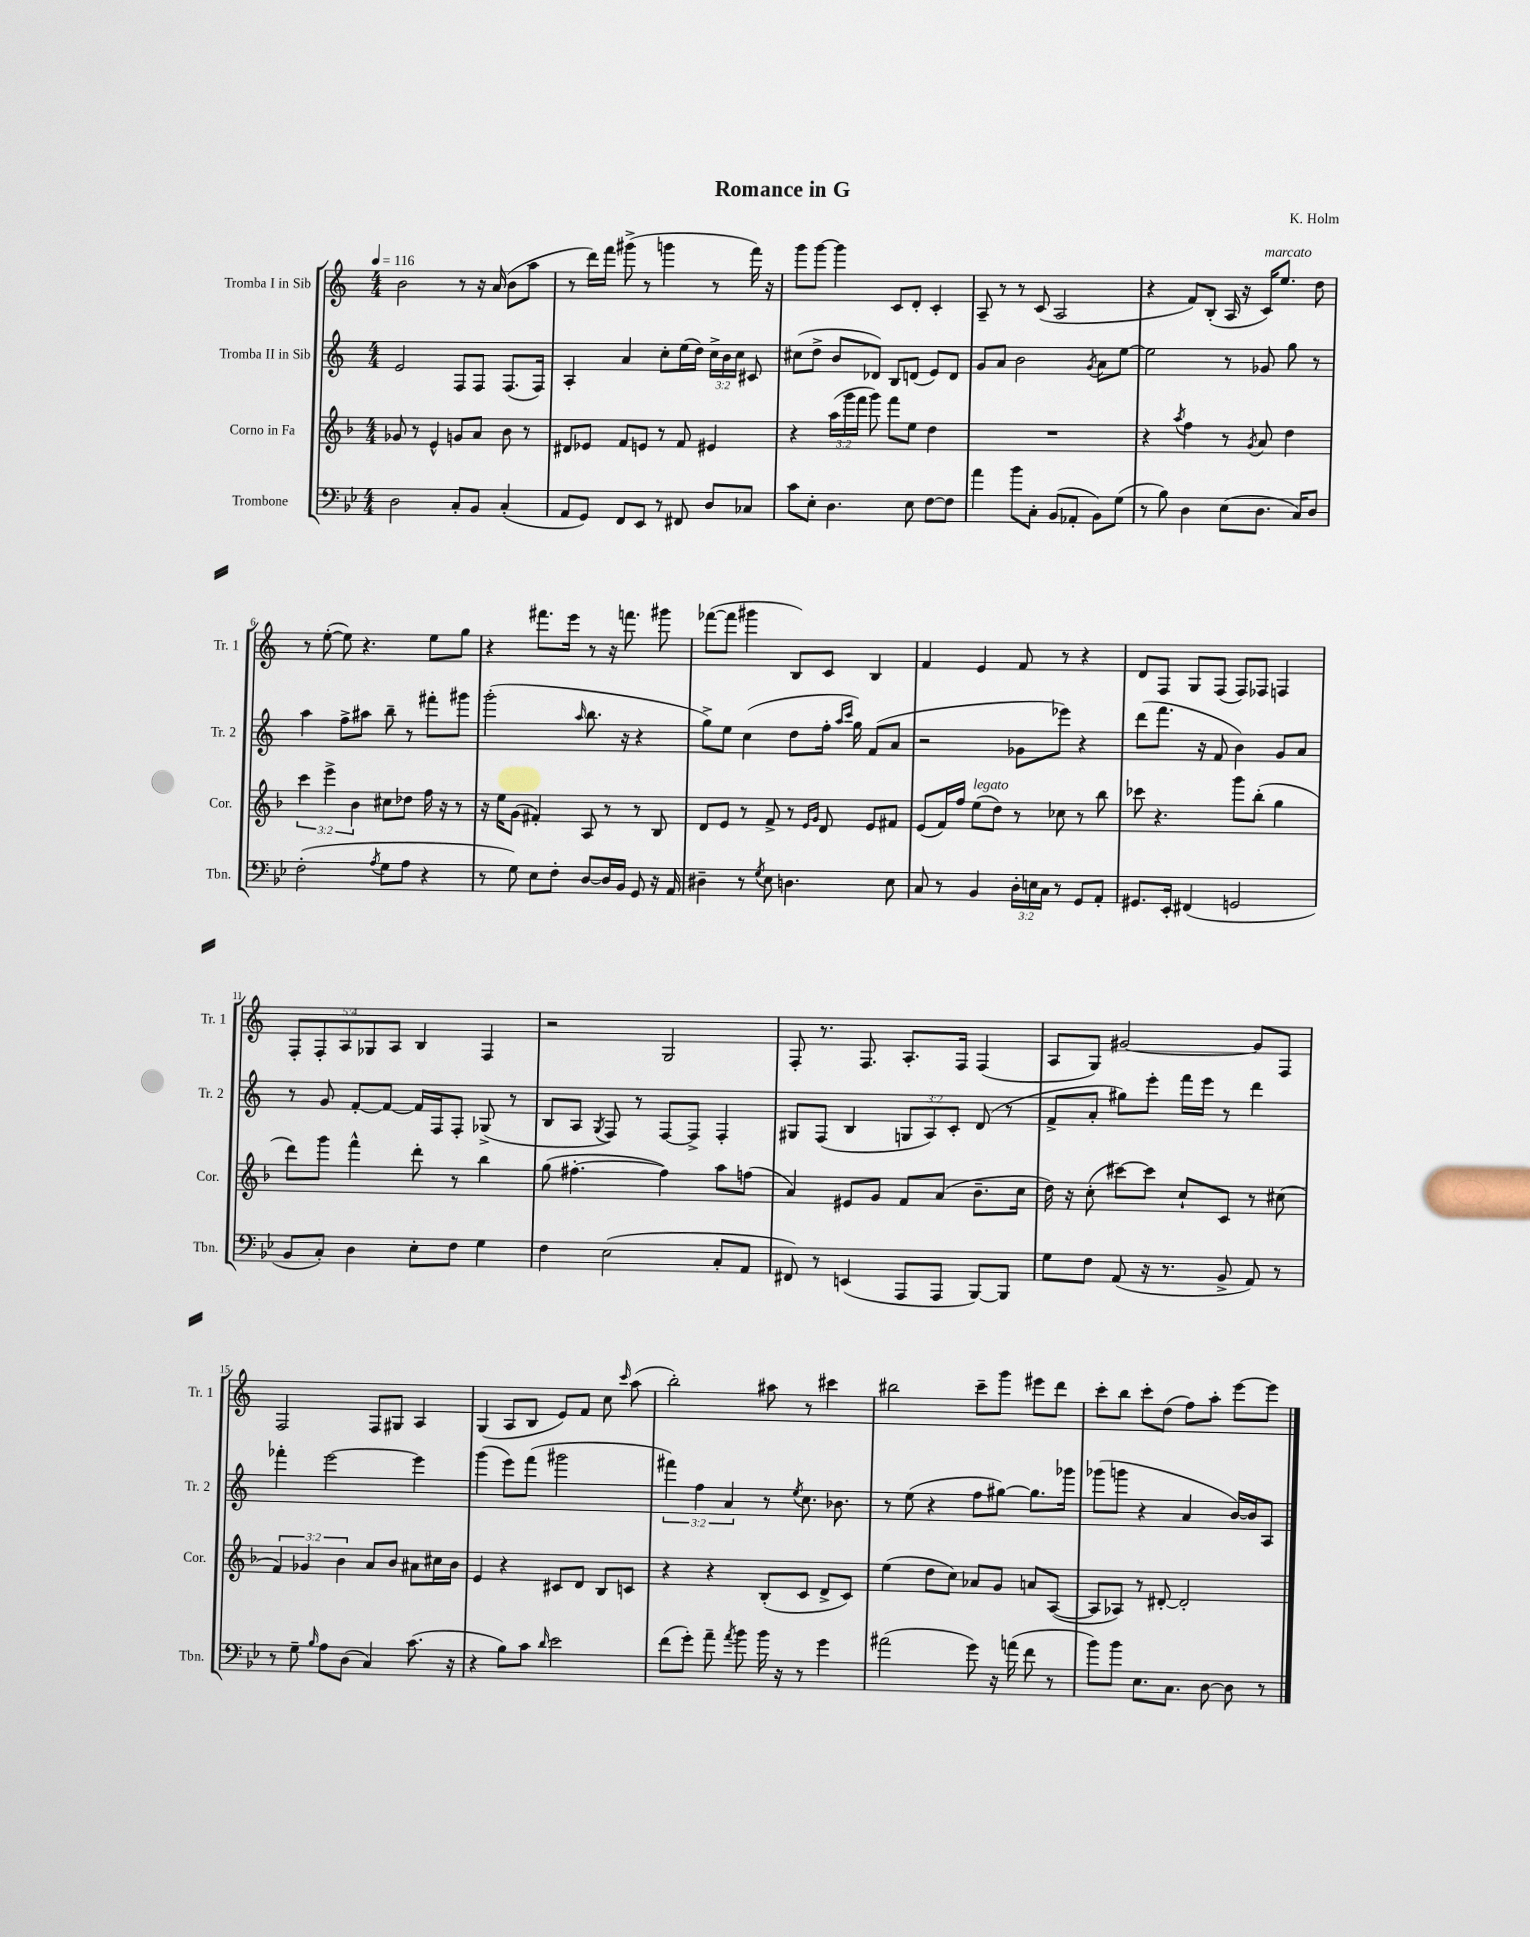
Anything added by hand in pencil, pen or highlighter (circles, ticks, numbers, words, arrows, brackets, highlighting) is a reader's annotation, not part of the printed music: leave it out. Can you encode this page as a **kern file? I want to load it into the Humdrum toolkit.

**kern	**kern	**kern	**kern
*staff4	*staff3	*staff2	*staff1
*clefF4	*clefG2	*clefG2	*clefG2
*k[b-e-]	*k[b-]	*k[]	*k[]
*M4/4	*M4/4	*M4/4	*M4/4
*MM116	*MM116	*MM116	*MM116
2D\	8g-/	2e/	2b\
.	8r	.	.
.	4e^^/	.	.
8C'/L	8g/L	8F/L	8r
8BB-/J	8a/J	8F/J	16r
.	.	.	(16a/
(4C'/	8b-\	(8.F/L	8b\L
.	8r	.	8aa\J
.	.	16F/Jk)	.
=	=	=	=
8AA/L	8d#/L	4A'/	8r
8GG/J)	8e-/J	.	16ddd\LL)
.	.	.	16fff\JJ
8FF/L	8f/L	4a/	(8ggg#^\
8EE-/J	8e/J	.	8r
8r	8r	8cc'\L	4ggg\
8FF#/	8f/	(16ee\L	.
.	.	16dd\JJ)	.
8D/L	4e#/	24cc^\LL	8r
.	.	24b\	.
.	.	24cc\JJ	.
8C-/J	.	8c#/	16fff\)
.	.	.	16r
=	=	=	=
8c\L	4r	(8cc#\L	8ggg\L
8E-'\J	.	8dd^\J	[8ggg\J
4.D\	(24aa\LL	8b/L	4ggg\]
.	24ggg\	.	.
.	24fff\JJ	.	.
.	8ggg\)	8d-/J)	.
.	8fff\L	8B/L	8c/L
8E-\	8ee\J	(8d/J	8d'/J
[8F\L	4dd\	8e/L)	4c'/
8F\]J	.	8d/J	.
=	=	=	=
4a\	1r	8g/L	8A~/
.	.	8a/J	8r
8b-\L	.	2b\	8r
8C'\J	.	.	(8c/
(8BB-/L	.	.	2A/
8AA-'/J	.	.	.
.	.	8qg/	.
8BB-\L)	.	8a\L	.
(8G\J	.	[8ee\J	.
=	=	=	=
8r	4r	2ee\]	4r
8B-\)	.	.	.
.	8qaa/	.	.
4D\	4ff\	.	8f/L)
.	.	.	(8B'/J
(8E-\L	8r	8r	16A/
.	.	.	16r
.	8qg/	.	.
8.D\J	8a/	8g-/	16c/LK)
.	.	.	8.ee/J
.	4dd\	8gg\	.
16C/LK)	.	.	.
8D/J	.	8r	8dd\
=	=	=	=
(2F'\	6ccc\	4aa\	8r
.	.	.	([8ee'\
.	6eee^\	.	.
.	.	8ff^\L	8ee\])
.	6b-\	.	.
.	.	8aa#\J	4.r
8qA/	.	.	.
8G\L	8cc#\L	8bb~\	.
8A\J	8dd-\J	8r	.
4r	16ff\	8fff#'\L	8ee\L
.	16r	.	.
.	8r	8ggg#\J	8gg\J
=	=	=	=
8r	16r	(2ggg'\	4r
.	16ee\LK	.	.
8G\)	(8g\J	.	.
8E-\L	4f#'/)	.	8.fff#\L
8F'\J	.	.	.
.	.	.	16eee\Jk
.	.	16qqaa/	.
[8D/L	8A/	8.bb\	8r
16D/]L	8r	.	16r
16BB-/JJ	.	16r	8.fff\
8GG/	8r	4r	.
16r	8B-/	.	8ggg#\
16AA/	.	.	.
=	=	=	=
4D#~\	8d/L	8gg^\L)	([8fff-\L
.	8e/J	8ee\J	8fff-\]J
8r	8r	(4cc\	4ggg#\
8qG/	.	.	.
8E-\	8f^/	.	.
4.D\	8r	8dd\L	8B/L)
.	16qqe/LL	.	.
.	16qqg/JJ	.	.
.	8d/	16ff'\Jk	8c/J
.	.	16qqaa/LL	.
.	.	16qqccc/JJ	.
.	.	16gg\)	.
.	8e/L	(8f/L	4B/
8E-\	8f#/J	8a/J	.
=	=	=	=
8C/	(8e/L	2r	4f/
8r	16f/L)	.	.
.	16ff/JJ	.	.
4BB-/	(8ee\L	.	4e/
.	8dd\J)	.	.
24D'\LL	8r	8g-\L	8f/
24E\	.	.	.
24C\JJ	.	.	.
8r	8cc-\	8eee-\J)	8r
8GG/L	8r	4r	4r
8AA'/J	8bb-\	.	.
=	=	=	=
8.GG#/L	8ccc-\	(8ddd\L	8d/L
.	4.r	8.fff\J	8F/J
16EE-'/Jk	.	.	.
(4FF#/	.	.	8G/L
.	.	16r	.
.	.	8f/	(8F/J
2GG/	8ggg\L	4b\)	8F/L)
.	(8bb-'\J	.	8F-/J
.	4gg\	8g/L	4F/
.	.	8a/J	.
=	=	=	=
8BB-/L	8ddd\L)	8r	10F'/L
.	.	.	10F'/
8C'/J)	8ggg\J	8g/	.
.	.	.	10A/
4D\	4fff^^\	[8f'/L	.
.	.	.	10G-/
.	.	8f/_J	.
.	.	.	10A/J
8E-'\L	8ddd'\	16f/]LL	4B/
.	.	16F/J	.
8F\J	8r	8F'/J	.
4G\	4bb-\	(8G-^/	4F/
.	.	8r	.
=	=	=	=
4F\	(8gg\	8B/L	2r
.	[4.ff#'\	8A/J	.
.	.	8qG/	.
(2E-\	.	8F/)	.
.	.	8r	.
.	4ff#\])	[8F/L	2G/
.	.	8F^/]J	.
8C'/L	8aa\L	4F'/	.
8AA/J	(8ff\J	.	.
=	=	=	=
8FF#/)	4a/)	8G#/L	8F'/
8r	.	(8F/J	8.r
(4EE/	8e#/L	4B/	.
.	.	.	8.F/
.	8g/J	.	.
8AAA/L	8f/L	12G/L	8.A'/L
.	.	12A/)	.
8AAA/J	(8a/J	.	.
.	.	12c'/J	.
.	.	.	16F/Jk
[8BBB-/L)	8.b-~\L	(8d/	(4F/
8BBB-/]J	.	8r	.
.	16cc\Jk	.	.
=	=	=	=
8G\L	16dd\)	8f^/L	8A/L
.	16r	.	.
8F\J	(8cc'\	8a'/J	8G/J)
(8AA/	[8ccc#\L)	8gg#\L)	[2g#/
16r	8ccc#\]J	8eee'\J	.
8.r	.	.	.
.	8cc`/L	16fff\LL	.
.	.	16eee\JJ	.
8BB-^/	8c/J	8r	.
8AA/)	8r	4ddd\	8g#/]L
8r	(8cc#\	.	8F/J
=	=	=	=
8r	6f/)	4fff-'\	2F/
8G~\	.	.	.
.	6g-/	.	.
16qqB-/	.	.	.
8A\L	.	[2eee\	.
.	6b-\	.	.
(8D\J	.	.	.
4C/)	8a/L	.	8F/L
.	8b-/J	.	8G#/J
(8.c\	8a#\L	4eee\]	4A/
.	16cc#\L	.	.
16r	16b-\JJ	.	.
=	=	=	=
4r	4e/	(4ggg\	(4G/
8B-\L)	4r	8eee\L)	8A/L
8c\J	.	(8fff\J	8B/J
16qqd/	.	.	.
2e-\	8c#/L	2ggg#\	8e/L)
.	8d/J	.	8f/J
.	8B-/L	.	8cc\
.	.	.	16qqccc/
.	8c/J	.	(8aa\
=	=	=	=
(8f\L	4r	6fff#\)	2bb'\)
8g'\J)	.	.	.
.	.	6ff\	.
8a~\	4r	.	.
.	.	6a/	.
8qa/	.	.	.
8b-\	.	.	.
16b-\	(8B-'/L	8r	8aa#\
16r	.	.	.
.	.	8qee/	.
8r	8c/J	8.cc\	8r
4g\	8d^/L	.	4ccc#\
.	.	8.b-\	.
.	8c/J)	.	.
=	=	=	=
(2a#\	(4ee\	8r	2bb#\
.	.	(8ee\	.
.	8dd\L	4r	.
.	8cc\J)	.	.
8g\)	8a-/L	8ff\L	8ccc~\L
16r	8g/J	[8gg#\J)	8ggg\J
(16a\	.	.	.
8f\	8a/L	8.gg#\]L	8eee#\L
8r	([8A/J	.	8ddd\J
.	.	16ggg-\Jk	.
=	=	=	=
8b-\L)	8A/]L	(8ggg-\L	8ccc'\L
8b-\J	8A-/J)	8ggg\J	8bb\J
8.E-\L	8r	4r	8ccc'\L
.	[8d#'/	.	(8dd\J
8.C\J	.	.	.
.	2d#'/]	4a/	8ff\L)
[8D\	.	.	8aa'\J
8D\]	.	[16b/LL)	[8eee\L
.	.	16b/]J	.
8r	.	8A/J	8eee\]J
==	==	==	==
*-	*-	*-	*-
